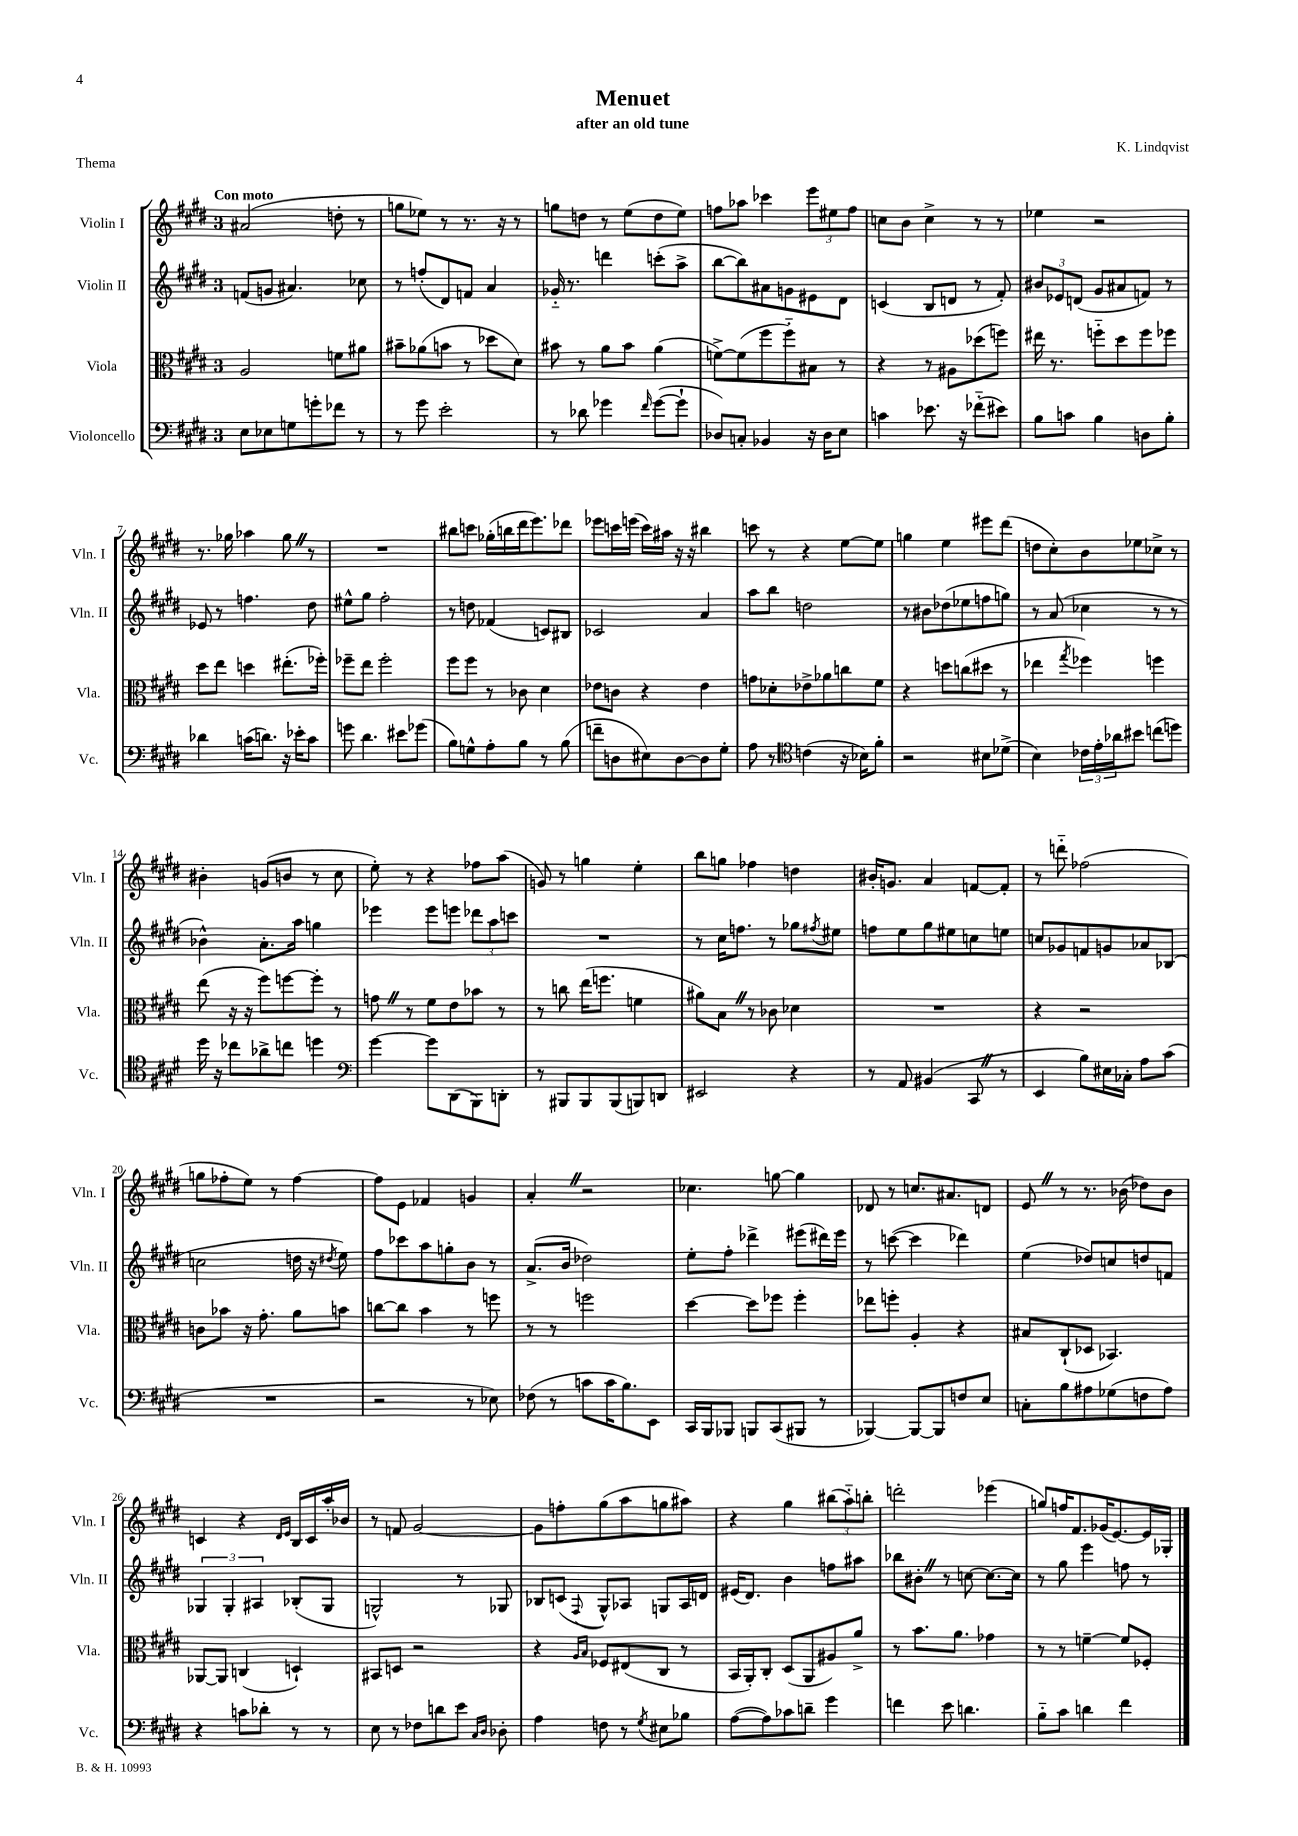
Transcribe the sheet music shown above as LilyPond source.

\header { title = "Menuet" composer = "K. Lindqvist" subtitle = "after an old tune" piece = "Thema" }
<<
\new StaffGroup <<
\new Staff = "s0" \with { instrumentName = "Violin I" shortInstrumentName = "Vln. I" } {
    \clef treble \key e \major \once \override Staff.TimeSignature.style = #'single-digit \time 3/4 \tempo "Con moto"
    ais'2( d''8-. r8 |
    g''8 ees''8) r8 r8. r16 r8 |
    g''8 d''8 r8 e''8( d''8 e''8) |
    f''8 aes''8 ces'''4 \tuplet 3/2 { e'''8 eis''8 f''8 } |
    c''8 b'8 c''4-> r8 r8 |
    ees''4 r2 |
    r8. ges''16 aes''4 ges''8 \once \override BreathingSign.text = \markup { \musicglyph "scripts.caesura.straight" } \breathe r8 |
    R2. |
    bis''8 c'''8 ges''16-.( b''16 dis'''16 e'''8.) des'''8 |
    ees'''8 c'''16 e'''16( c'''16) ais''16 r16 r16 bis''4 |
    c'''8 r8 r4 e''8~ e''8 |
    g''4 e''4 eis'''8 dis'''8( |
    d''8 cis''8-.) b'8 ees''8 ces''8-> r8 |
    bis'4-. g'8( b'8 r8 cis''8 |
    e''8-.) r8 r4 fes''8 a''8( |
    g'8) r8 g''4 e''4-. |
    b''8 g''8 fes''4 d''4 |
    bis'16-. g'8. a'4 f'8~ f'8-. |
    r8 d'''8-_ fes''2( |
    g''8 fes''8-. e''8) r8 fes''4~ |
    fes''8 e'8 fes'4 g'4 |
    a'4-. \once \override BreathingSign.text = \markup { \musicglyph "scripts.caesura.straight" } \breathe r2 |
    ces''4. g''8~ g''4 |
    des'8 r8 c''8. ais'8. d'8 |
    e'8 \once \override BreathingSign.text = \markup { \musicglyph "scripts.caesura.straight" } \breathe r8 r8. bes'16( des''8) bes'8 |
    c'4 r4 \grace { dis'16 e'16 } b16 c'16 a''16-. bes'16 |
    r8 f'8 gis'2~ |
    gis'8 f''8-. gis''8( a''8 g''8 ais''8) |
    r4 gis''4 \tuplet 3/2 { bis''8( a''8-_) b''8-. } |
    d'''2-. ees'''4( |
    g''8) f''16 fis'8. ges'16( e'8.~) e'16 ges16-. \bar "|." |
}
\new Staff = "s1" \with { instrumentName = "Violin II" shortInstrumentName = "Vln. II" } {
    \clef treble \key e \major \once \override Staff.TimeSignature.style = #'single-digit \time 3/4
    f'8( g'8 ais'4.) ces''8 |
    r8 f''8-.( dis'8) f'8 a'4 |
    ges'16-_ r8. d'''4 c'''8-.( a''8-> |
    b''8~ b''8) ais'8 g'8 eis'8 dis'8 |
    c'4( b8 d'8 r8 fis'8-.) |
    \tuplet 3/2 { bis'8 ees'8 d'8( } gis'8 ais'8 f'8) r8 |
    ees'8 r8 f''4. dis''8 |
    eis''8-^ gis''8 fis''2-. |
    r8 d''8 fes'4( c'8) bis8 |
    ces'2 a'4 |
    a''8 b''8 d''2 |
    r8 bis'8 des''8( ees''8 f''8 g''8) |
    r8 a'8( ces''4 r8 r8 |
    bes'4-^) a'8.-. a''16 g''4 |
    ees'''4 ees'''8 e'''8 \tuplet 3/2 { des'''8 a''8 c'''8 } |
    R2. |
    r8 cis''16 f''8. r8 ges''8 \acciaccatura { fis''8 } eis''8 |
    f''8 e''8 gis''8 eis''8 c''8 e''8 |
    c''8 ges'8 f'8 g'8 aes'8 bes8( |
    c''2 d''16 r16 \acciaccatura { dis''8 } e''8) |
    fis''8 ces'''8 a''8 g''8-. b'8 r8 |
    a'8.->( b'16 des''2) |
    e''8-. fis''8-. des'''4-> eis'''8( dis'''16) eis'''16 |
    r8 c'''8~( c'''4 des'''4) |
    e''4( des''8) c''8 d''8 f'8 |
    \tuplet 3/2 { ges4 ges4-. ais4 } bes8-.( ges8 |
    g2-^) r8 ges8 |
    bes8 c'8( \appoggiatura { fis8 } gis8-^) aes8 g8 aes16 d'16 |
    eis'16( dis'8.) b'4 f''8 ais''8 |
    bes''8 bis'8-. \once \override BreathingSign.text = \markup { \musicglyph "scripts.caesura.straight" } \breathe r8 c''8~ c''8.~ c''16 |
    r8 gis''8 e'''4 f''8 r8 \bar "|." |
}
\new Staff = "s2" \with { instrumentName = "Viola" shortInstrumentName = "Vla." } {
    \clef alto \key e \major \once \override Staff.TimeSignature.style = #'single-digit \time 3/4
    a2 f'8 ais'8 |
    bis'8-- aes'8( b'8 r8 des''8 dis'8) |
    bis'8 r8 a'8 bis'8 a'4( |
    f'8~->) f'8( fis''8 fis''8-_) bis8 r8 |
    r4 r8 ais8 des''8( f''8) |
    eis''16 r8. f''8-_ dis''8 f''8 fes''8 |
    dis''8 e''8 d''4 eis''8.-.( fes''16-.) |
    fes''8-- e''8 fes''2-. |
    fis''8 fis''8 r8 ces'8 dis'4 |
    ees'8 c'8 r4 ees'4 |
    g'8 des'8-. ees'8-> aes'8 c''8 fis'8 |
    r4 d''8 c''8( dis''8 r8 |
    ees''4 \acciaccatura { gis''8 } fes''4) f''4 |
    e''8( r16 r16 fis''8) f''8~ f''8-. r8 |
    g'8 \once \override BreathingSign.text = \markup { \musicglyph "scripts.caesura.straight" } \breathe r8 fis'8 e'8 bes'8 r8 |
    r8 c''8 e''16( f''8. f'4 |
    ais'8) b8 \once \override BreathingSign.text = \markup { \musicglyph "scripts.caesura.straight" } \breathe r8 ces'8 des'4 |
    R2. |
    r4 r2 |
    c'8 bes'8 r16 gis'8.-. a'8 b'8 |
    c''8~ c''8 b'4 r8 f''8 |
    r8 r8 f''2 |
    dis''4~ dis''8 fes''8 fes''4-. |
    ees''8 f''8-. a4-. r4 |
    bis8 cis8-!( des8 bes,4.) |
    aes,8~ aes,8 c4( d4-!) |
    bis,8 d8 r2 |
    r4 \grace { a16 b16 } fes8 eis8( cis8 r8 |
    b,16 a,16-.) cis8-. dis8( a,8 ais8) a'8-> |
    r8 b'8. a'8. ges'4 |
    r8 r8 f'4~-- f'8 fes8-. \bar "|." |
}
\new Staff = "s3" \with { instrumentName = "Violoncello" shortInstrumentName = "Vc." } {
    \clef bass \key e \major \once \override Staff.TimeSignature.style = #'single-digit \time 3/4
    e8 ees8 g8 g'8-. fes'8 r8 |
    r8 gis'8 e'2-. |
    r8 des'8 ges'4 \grace { fis'16 } ges'8~( ges'8-! |
    des8) c8-. bes,4 r16 des16 e8 |
    c'4 ees'8. r16 fes'8-_( eis'8) |
    b8 c'8 b4 d8 b8-. |
    des'4 c'16( d'8.) r16 ees'16-. c'8 |
    g'8 dis'4. eis'8 ges'8( |
    b8) g8-^ a8-. b8 r8 b8( |
    f'8-- d8 eis8) d8~ d8 gis8-. |
    a8 r8 \clef tenor c'4( r16 bes16) fis'8-. |
    r2 bis8 des'8->( |
    b4) \tuplet 3/2 { ces'16 e'16-. aes'16 } bis'8 c''8( d''8) |
    dis''16 r16 ces''8 aes'8-> c''8 d''4 |
    \clef bass gis'4~ gis'8 dis,8( b,,8) d,8-. |
    r8 bis,,8 bis,,8 bis,,8( b,,8) d,8 |
    eis,2 r4 |
    r8 a,8 bis,4( cis,8 \once \override BreathingSign.text = \markup { \musicglyph "scripts.caesura.straight" } \breathe r8 |
    e,4 b8) eis16 ces16-. a8 cis'8( |
    R2. |
    r2 r8 ees8) |
    fes8( r8 c'8 c'16 b8.) e,8 |
    cis,16 b,,16 bes,,8 b,,8 cis,8( bis,,8 r8 |
    bes,,4~) bes,,8~ bes,,8 f8 e8 |
    c8-. b8 ais8 ges8( f8 ais8) |
    r4 c'8 des'8-. r8 r8 |
    e8 r8 fes8 d'8 e'8 \grace { cis16 dis16 } des8-. |
    a4 f8 r8 \acciaccatura { gis8 } eis8 bes8 |
    a8~( a8) ces'8 d'8-- gis'4 |
    f'4 e'8 d'4. |
    b8-_ cis'8 d'4 fis'4 \bar "|." |
}
>>
>>
